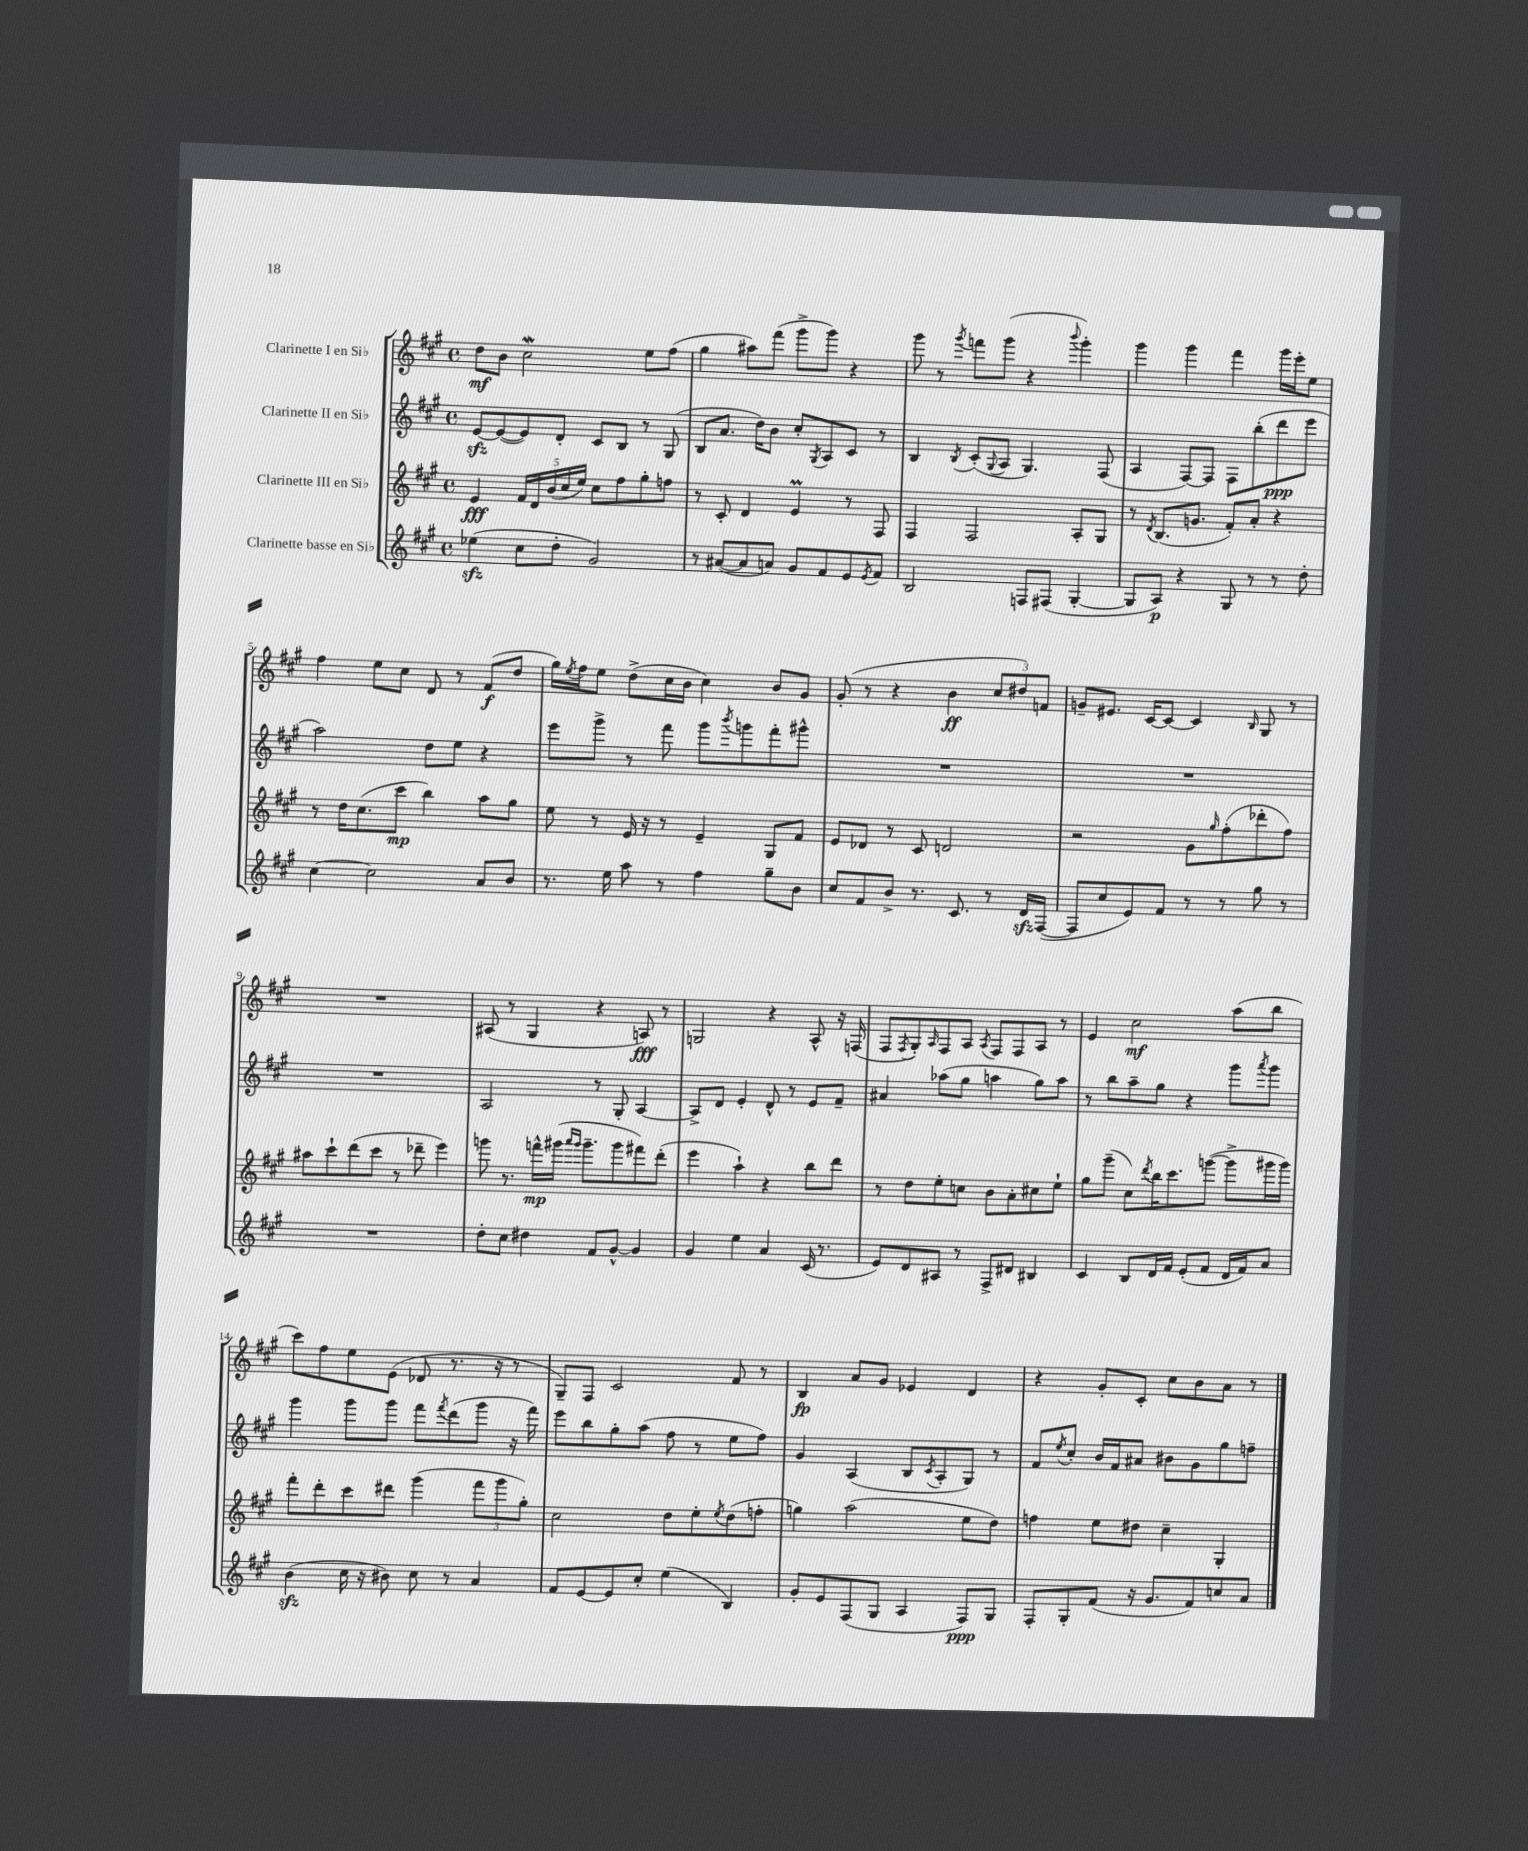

**kern	**dynam	**kern	**dynam	**kern	**dynam	**kern	**dynam
*part4	*part4	*part3	*part3	*part2	*part2	*part1	*part1
*staff4	*staff4	*staff3	*staff3	*staff2	*staff2	*staff1	*staff1
*I"Clarinette basse en Si♭	*	*I"Clarinette III en Si♭	*	*I"Clarinette II en Si♭	*	*I"Clarinette I en Si♭	*
*clefG2	*	*clefG2	*	*clefG2	*	*clefG2	*
*k[f#c#g#]	*	*k[f#c#g#]	*	*k[f#c#g#]	*	*k[f#c#g#]	*
*M4/4	*	*M4/4	*	*M4/4	*	*M4/4	*
*met(c)	*	*met(c)	*	*met(c)	*	*met(c)	*
=1	=1	=1	=1	=1	=1	=1	=1
(4ee-Xzz\	.	4e/	fff	[8ezz/L	.	8dd\L	mf
.	.	.	.	(8e/_	.	8b\J	.
8cc#\L	.	20f#/LL	.	8e/])	.	2cc#W\	.
.	.	20d/	.	.	.	.	.
.	.	(20b/	.	.	.	.	.
8dd'\J	.	.	.	8d'/J	.	.	.
.	.	20cc#/	.	.	.	.	.
.	.	20ee/JJ)	.	.	.	.	.
2g#/)	.	8cc#\L	.	8c#/L	.	.	.
.	.	8ff#\	.	8B/J	.	.	.
.	.	8gg#'\	.	8r	.	8ee\L	.
.	.	8ffn\J	.	(8G#/	.	(8ff#\J	.
=2	=2	=2	=2	=2	=2	=2	=2
8r	.	8r	.	8B/L	.	4gg#\	.
([8a#X/L	.	8c#'/	.	8.a/J	.	.	.
8a#/]	.	4d/	.	.	.	8aa#X\L)	.
.	.	.	.	16dd\KL)	.	.	.
8an/J)	.	.	.	8b\J	.	(8fff#\J	.
8g#/L	.	4eM/	.	8cc#'/L	.	8ggg#^\L	.
.	.	.	.	8qG#/	.	.	.
8f#/	.	.	.	8A/	.	8ggg#\J)	.
8e/	.	8r	.	8c#/J	.	4r	.
8qe/	.	.	.	.	.	.	.
8f#/J	.	8F#/	.	8r	.	.	.
=3	=3	=3	=3	=3	=3	=3	=3
2B/	.	4F#/	.	4B/	.	8ggg#\	.
.	.	.	.	.	.	8r	.
.	.	.	.	8qB/	.	8qggg#/	.
.	.	2F#/	.	(8c#'/L	.	8fffn\L	.
.	.	.	.	8qqG#/	.	.	.
.	.	.	.	8A/J	.	(8ggg#\J	.
8Fn/L	.	.	.	4.G#/)	.	4r	.
(8F#X/J	.	.	.	.	.	.	.
.	.	.	.	.	.	8qqbbb/	.
[4G#'/	.	8A'/L	.	.	.	4ggg#'\)	.
.	.	8G#/J	.	(8F#/	.	.	.
=4	=4	=4	=4	=4	=4	=4	=4
8G#/L]	.	8r	.	4A/	.	4ggg#\	.
.	.	8qd/	.	.	.	.	.
8A/J)	p	(8.B/L	.	.	.	.	.
4r	.	.	.	[8F#/L)	.	4ggg#\	.
.	.	8.gn/J	.	.	.	.	.
.	.	.	.	8F#/J]	.	.	.
8G#/	.	8f#'/L)	.	8F#\L	.	4fff#\	.
8r	.	8a'/J	.	(8bb'\	.	.	.
8r	.	4r	.	8ddd\	ppp	16ggg#\LL	.
.	.	.	.	.	.	16eee'\J	.
8dd'\	.	.	.	8eee\J	.	8ee\J	.
!!LO:LB:g=z
=5	=5	=5	=5	=5	=5	=5	=5
[4cc#\	.	8r	.	2aa\)	.	4ff#\	.
.	.	16dd\KL	.	.	.	.	.
.	.	(8.cc#\	.	.	.	.	.
2cc#\]	.	.	.	.	.	8ee\L	.
.	.	8ccc#\J	mp	.	.	8cc#\J	.
.	.	4bb\)	.	8dd\L	.	8d/	.
.	.	.	.	8ee\J	.	8r	.
8a/L	.	8aa\L	.	4r	.	(8f#/L	f
8b/J	.	8gg#\J	.	.	.	8dd/J	.
=6	=6	=6	=6	=6	=6	=6	=6
8.r	.	8ee\	.	8eee\L	.	16gg#\LL)	.
.	.	.	.	.	.	8qee/	.
.	.	.	.	.	.	16ff#\J	.
.	.	8r	.	8ggg#^\J	.	8ee\J	.
16ee\	.	.	.	.	.	.	.
8aa\	.	16e/	.	8r	.	(8dd^\L	.
.	.	16r	.	.	.	.	.
8r	.	8r	.	8fff#\	.	16cc#\L	.
.	.	.	.	.	.	16b\JJ	.
4ff#\	.	4e~/	.	8ggg#\L	.	4cc#\)	.
.	.	.	.	8qbbb/	.	.	.
.	.	.	.	8gggn\	.	.	.
8gg#~\L	.	8G#/L	.	8fff#'\	.	8b/L	.
8b\J	.	8f#/J	.	8ggg#X^^\J	.	8g#/J	.
=7	=7	=7	=7	=7	=7	=7	=7
8cc#/L	.	8e/L	.	1r	.	(8g#'/	.
8f#/	.	8d-X/J	.	.	.	8r	.
8b^/J	.	8r	.	.	.	4r	.
8.r	.	8c#/	.	.	.	.	.
.	.	2dn/	.	.	.	4b\	ff
8.c#/	.	.	.	.	.	.	.
8r	.	.	.	.	.	12cc#/L	.
.	.	.	.	.	.	12dd#X/)	.
16dzz/LL	.	.	.	.	.	.	.
.	.	.	.	.	.	12fn/J	.
([16F#/JJ	.	.	.	.	.	.	.
=8	=8	=8	=8	=8	=8	=8	=8
8F#/L]	.	2r	.	1r	.	8gn~/L	.
8cc#/	.	.	.	.	.	8.e#X/J	.
8e/)	.	.	.	.	.	.	.
.	.	.	.	.	.	[16c#/KL	.
8f#/J	.	.	.	.	.	8c#/J_	.
8r	.	8g#\L	.	.	.	4c#/]	.
.	.	16qqgg#/	.	.	.	.	.
8r	.	(8ff#'\	.	.	.	.	.
.	.	.	.	.	.	16qqB/	.
8gg#\	.	8ddd-X'\	.	.	.	8G#/	.
8r	.	8ff#\J)	.	.	.	8r	.
!!LO:LB:g=z
=9	=9	=9	=9	=9	=9	=9	=9
1r	.	8aa#X\L	.	1r	.	1r	.
.	.	8ccc#`\	.	.	.	.	.
.	.	(8ddd\	.	.	.	.	.
.	.	8ccc#\J	.	.	.	.	.
.	.	8r	.	.	.	.	.
.	.	8ddd-X~\	.	.	.	.	.
.	.	4eee\)	.	.	.	.	.
=10	=10	=10	=10	=10	=10	=10	=10
8dd'\L	.	8gggn\	.	2A/	.	(8A#X/	.
8cc#\J	.	8.r	.	.	.	8r	.
4dd#X\	.	.	.	.	.	4G#/	.
.	.	16fffn^^\LL	mp	.	.	.	.
.	.	(16ggg#X\JJ	.	.	.	.	.
.	.	16qqaaa/LL	.	.	.	.	.
.	.	16qqggg#/JJ	.	.	.	.	.
.	.	8.ggg#~\L	.	.	.	.	.
8f#/L	.	.	.	8r	.	4r	.
[8g#^^/J	.	8ggg#\	.	8G#'/	.	.	.
4g#/]	.	8fff#X\)	.	[4A/	.	8An/)	fff
.	.	(8ddd'\J	.	.	.	8r	.
=11	=11	=11	=11	=11	=11	=11	=11
4g#/	.	4eee\	.	8A^/L]	.	2Gn/	.
.	.	.	.	8d/J	.	.	.
4ee\	.	4aa`\)	.	4e'/	.	.	.
4a/	.	4r	.	8d^^/	.	4r	.
.	.	.	.	8r	.	.	.
(16c#/	.	8bb\L	.	8e/L	.	8A^^/	.
8.r	.	.	.	.	.	.	.
.	.	8ddd\J	.	8f#~/J	.	16r	.
.	.	.	.	.	.	(16Fn/	.
=12	=12	=12	=12	=12	=12	=12	=12
8e/L)	.	8r	.	4a#X/	.	8F#/L	.
.	.	.	.	.	.	8qF#/	.
8d/	.	8dd\L	.	.	.	8G#'/)	.
.	.	.	.	.	.	16qqA/	.
8A#X/J	.	8ee'\	.	(8aa-X\L	.	8F#/	.
8r	.	8ccn\J	.	8gg#\J	.	8A/J	.
.	.	.	.	.	.	8qA/	.
8F#^/L	.	8b\L	.	4aan\	.	8F#/L	.
8d#X/J	.	8a'\	.	.	.	8F#/	.
4B#X/	.	8cc#X\	.	8gg#\L)	.	8A/J	.
.	.	8ee`\J	.	8aa\J	.	8r	.
=13	=13	=13	=13	=13	=13	=13	=13
4c#/	.	8gg#\L	.	8r	.	4e/	.
.	.	(8ggg#~\J	.	8bb\L	.	.	.
8B/L	.	8cc#\L)	.	8aa~\	.	2cc#\	mf
.	.	8qddd/	.	.	.	.	.
16d/L	.	16bb\K	.	8gg#\J	.	.	.
16f#/JJ	.	8.ccc#\	.	.	.	.	.
(8e'/L	.	.	.	4r	.	.	.
8f#/J	.	([8gggn\J	.	.	.	.	.
16d/LL	.	8ggg^\L]	.	8ggg#\L	.	(8aa\L	.
16f#/J)	.	.	.	.	.	.	.
.	.	.	.	8qaaa/	.	.	.
8a/J	.	16ggg#X\L	.	8ggg#\J	.	8bb\J	.
.	.	16ggg#\JJ)	.	.	.	.	.
!!LO:LB:g=z
=14	=14	=14	=14	=14	=14	=14	=14
(4bzz\	.	8fff#'\L	.	4ggg#\	.	8ccc#\L)	.
.	.	8ddd'\	.	.	.	8ff#\	.
16cc#\	.	8ccc#\	.	8ggg#\L	.	8ee\	.
16r	.	.	.	.	.	.	.
8b#X\)	.	8ddd#X\J	.	8ggg#\J	.	(8e\J	.
8cc#\	.	(4ggg#\	.	8fff#\L	.	8d-X/	.
.	.	.	.	8qfff#/	.	.	.
8r	.	.	.	(8ddd\	.	8.r	.
4a/	.	12fff#\L	.	8ggg#\J	.	.	.
.	.	.	.	.	.	16r	.
.	.	12ggg#\	.	.	.	.	.
.	.	.	.	16r	.	8r	.
.	.	12gg#'\J)	.	.	.	.	.
.	.	.	.	16fff#\)	.	.	.
=15	=15	=15	=15	=15	=15	=15	=15
8f#/L	.	2cc#\	.	8eee\L	.	8G#~/L)	.
[8e/	.	.	.	8bb\	.	8F#/J	.
8e/]	.	.	.	8gg#'\	.	2c#/	.
8cc#'/J	.	.	.	(8aa\J	.	.	.
(4ee\	.	8dd\L	.	8ff#\	.	.	.
.	.	8ee'\	.	8r	.	.	.
.	.	8qee/	.	.	.	.	.
4B/)	.	(8dd\	.	8ee\L	.	8f#/	.
.	.	8ffn'\J	.	8ff#\J)	.	8r	.
=16	=16	=16	=16	=16	=16	=16	=16
8g#'/L	.	4ggn\)	.	4g#/	.	4B/	fp
8e/	.	.	.	.	.	.	.
(8F#/	.	(2aa\	.	(4A/	.	8a/L	.
8G#/J	.	.	.	.	.	8g#/J	.
4A/	.	.	.	8B/L	.	4e-X/	.
.	.	.	.	8qc#/	.	.	.
.	.	.	.	8A'/	.	.	.
8F#/L)	ppp	8ee\L	.	8G#/J)	.	4d/	.
8G#/J	.	8dd\J)	.	8r	.	.	.
=17	=17	=17	=17	=17	=17	=17	=17
8F#'/L	.	4ffn\	.	8f#/L	.	4r	.
.	.	.	.	8qee/	.	.	.
8G#'/	.	.	.	8cc#'/J	.	.	.
(8f#/J	.	8ee\L	.	16b/LL	.	8g#'/L	.
.	.	.	.	16f#/J	.	.	.
16r	.	8dd#X\J	.	8a#X/J	.	8c#'/J	.
8.g#/L	.	.	.	.	.	.	.
.	.	4cc#~\	.	8b#X\L	.	8cc#\L	.
8f#/)	.	.	.	8g#\	.	8b\	.
8ccn/	.	4G#'/	.	8gg#\	.	8a\J	.
8a/J	.	.	.	8ffn~\J	.	8r	.
==	==	==	==	==	==	==	==
*-	*-	*-	*-	*-	*-	*-	*-
